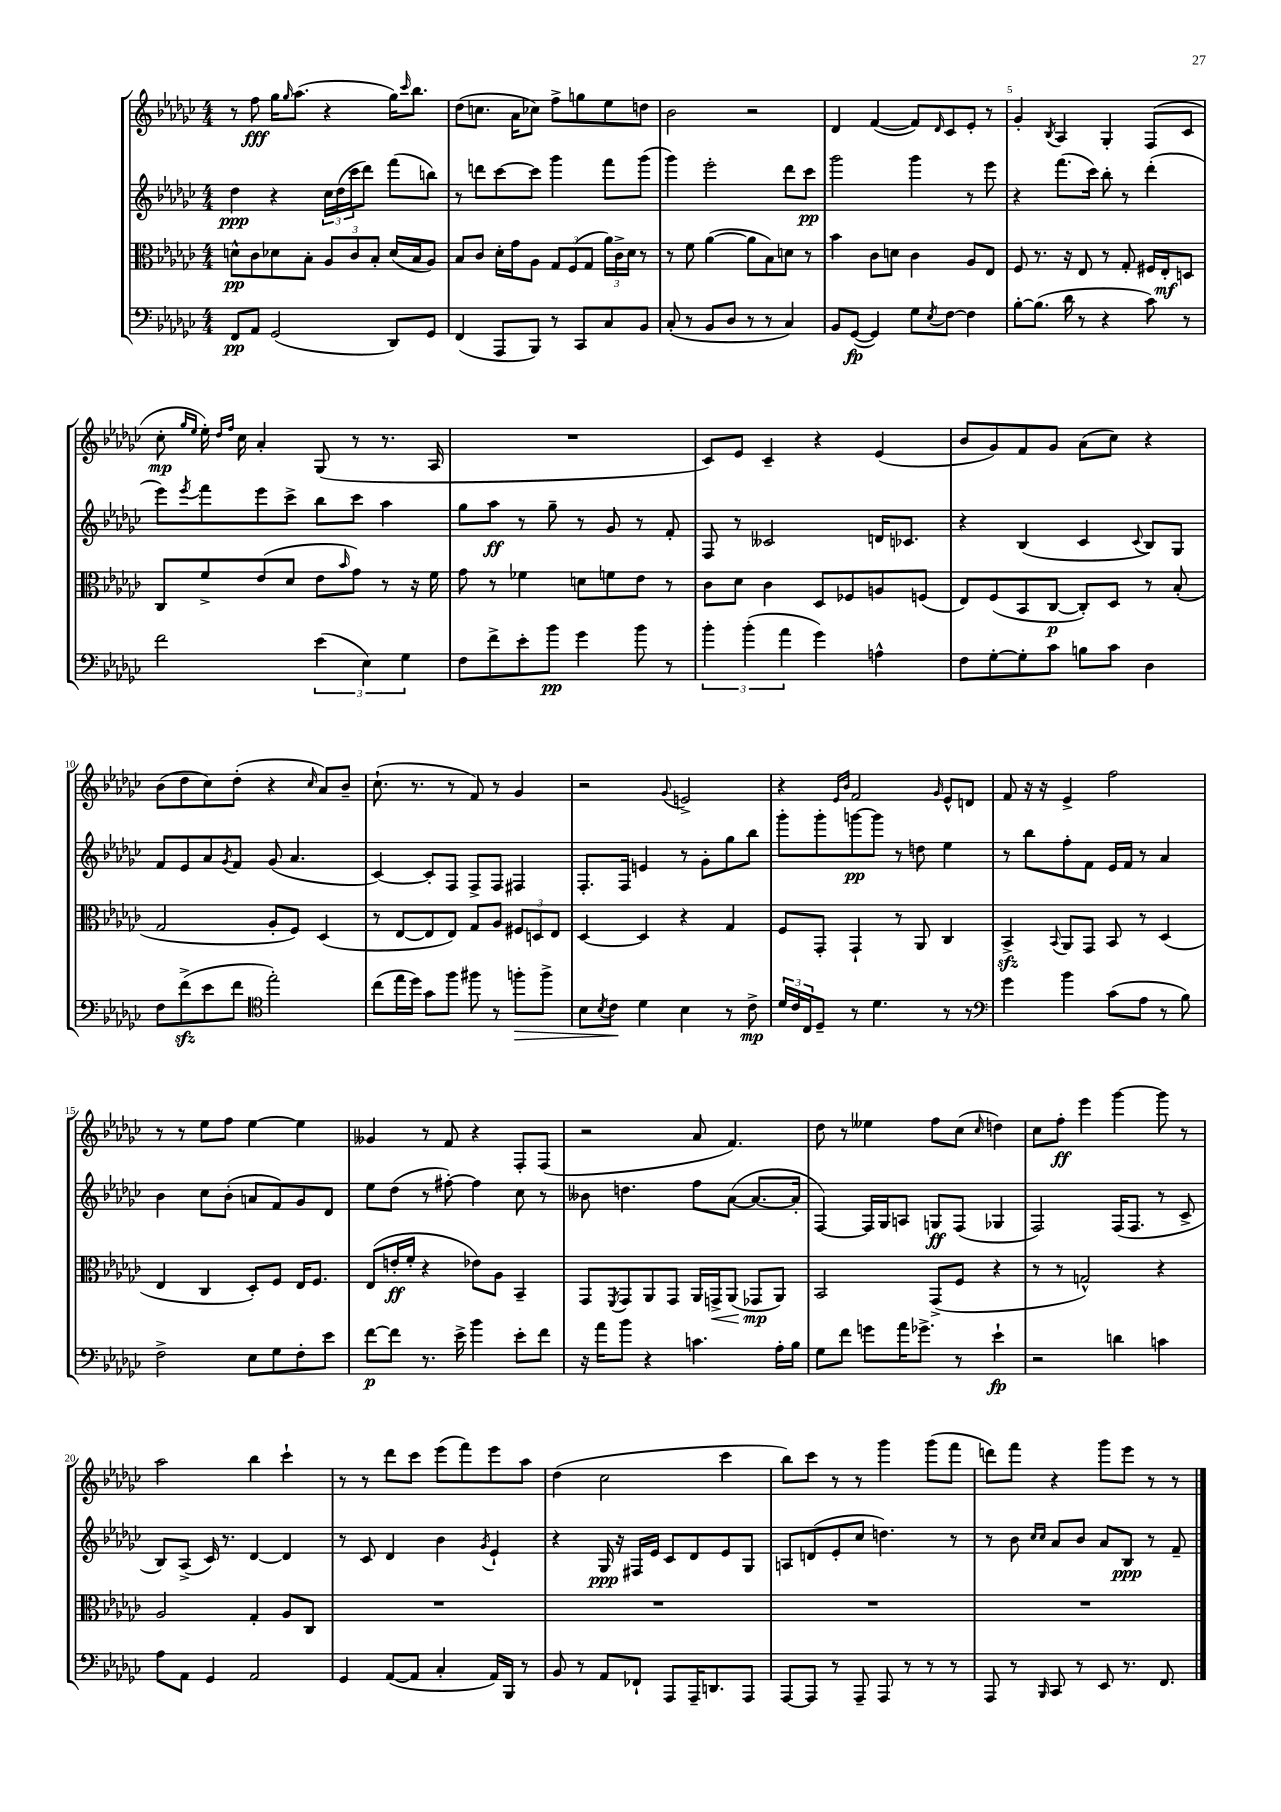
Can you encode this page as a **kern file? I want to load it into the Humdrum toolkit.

**kern	**kern	**kern	**kern
*staff4	*staff3	*staff2	*staff1
*clefF4	*clefC3	*clefG2	*clefG2
*k[b-e-a-d-g-c-]	*k[b-e-a-d-g-c-]	*k[b-e-a-d-g-c-]	*k[b-e-a-d-g-c-]
*M4/4	*M4/4	*M4/4	*M4/4
8FF/L	8d^^\L	4dd-\	8r
8AA-/J	8c-\	.	8ff\
(2GG-/	8d-\	4r	16gg-\LK
.	.	.	16qqgg-/
.	.	.	(8.aa-\J
.	8B-'\J	.	.
.	12A-/L	24cc-\LL	4r
.	.	(24dd-\	.
.	12c-/	24ccc-\J	.
.	.	8ddd-\J)	.
.	12B-'/J	.	.
8DD-/L)	(16d-/LL	(8fff\L	16gg-\LK)
.	.	.	16qqccc-/
.	16B-/J	.	8.bb-\J
8GG-/J	8A-/J)	8bb\J)	.
=	=	=	=
(4FF/	8B-/L	8r	(8dd-\L
.	8c-/J	8ddd\L	8.cc\J
8AAA-/L	16d-'\LL	[8ccc-\	.
.	16g-\J	.	16a-\LK
8BBB-/J)	8A-\J	8ccc-\]J	8cc-\J)
8r	12G-/L	4ggg-\	8ff^\L
.	(12F/	.	.
8CC-/L	.	.	8gg\
.	12G-/J	.	.
8C-/	24a-\LL)	8fff\L	8ee-\
.	24c-^\	.	.
.	24d-\JJ	.	.
8BB-/J	8r	(8ggg-\J	8dd\J
=	=	=	=
(8C-'/	8r	4ggg-\)	2b-\
8r	8f\	.	.
8BB-/L	([4a-\	2eee-'\	.
8D-/J	.	.	.
8r	8a-\]L	.	2r
8r	8B-\)	.	.
4C-/)	8d\J	8ddd-\L	.
.	8r	8ccc-\J	.
=	=	=	=
8BB-/L	4b-\	2ggg-\	4d-/
([8GG-/J	.	.	.
4GG-/])	8c-\L	.	([4f/
.	8d\J	.	.
8G-\L	4c-\	4ggg-\	8f/]L)
8qE-/	.	.	16qqd-/
[8F\J	.	.	8c-/
4F\]	8A-/L	8r	8e-'/J
.	8E-/J	8eee-\	8r
=	=	=	=
[8B-'\L	8F/	4r	4g-'/
(8.B-\]J	8.r	.	.
.	.	.	8qB-/
.	.	(8.fff\L	4A-/
16d-\	16r	.	.
8r	8E-/	.	.
.	.	16ccc-\Jk)	.
4r	8r	8bb-'\	4G-'/
.	8G-'/	8r	.
8c-\)	16F#/LL	(4ddd-'\	(8F/L
.	16E-'/J	.	.
8r	8D/J	.	8c-/J
=	=	=	=
2f\	8C-/L	8eee-\L)	8cc-'\
.	.	.	16qqgg-/LL
.	.	8qeee-/	16qqee-/JJ
.	8f^/	8fff\	16ee-'\)
.	.	.	16qqdd-/LL
.	.	.	16qqff/JJ
.	.	.	16cc-\
.	(8e-/	8eee-\	4a-'/
.	8d-/J	8ccc-^\J	.
(6e-\	8e-\L	8bb-\L	(8G-/
.	16qqb-/	.	.
.	8g-\J)	8ccc-\J	8r
6E-\)	.	.	.
.	8r	4aa-\	8.r
6G-\	.	.	.
.	16r	.	.
.	16f\	.	16A-/
=	=	=	=
8F\L	8g-\	8gg-\L	1r
8f^\	8r	8aa-\J	.
8e-'\	4f-\	8r	.
8b-\J	.	8gg-~\	.
4g-\	8d\L	8r	.
.	8f\	8g-/	.
8b-\	8e-\J	8r	.
8r	8r	8f'/	.
=	=	=	=
6b-'\	8c-\L	8F/	8c-/L)
.	8d-\J	8r	8e-/J
(6b-'\	.	.	.
.	4c-\	2c--/	4c-~/
6a-\	.	.	.
4g-\)	8D-/L	.	4r
.	8F-/	.	.
4A^^\	8A/	16d/LK	(4e-/
.	.	8.c-/J	.
.	(8F/J	.	.
=	=	=	=
8F\L	8E-/L)	4r	8b-/L
[8G-'\	(8F/	.	8g-/)
8G-'\]	8BB-/	(4B-/	8f/
8c-\J	[8C-/J	.	8g-/J
8B\L	8C-'/]L)	4c-/	(8a-\L
8c-\J	8D-/J	.	8cc-\J)
.	.	8qqc-/	.
4D-\	8r	8B-/L)	4r
.	(8B-'/	8G-/J	.
=	=	=	=
8F\L	2G-/	8f/L	(8b-\L
(8f^\	.	8e-/	8dd-\
8e-\	.	8a-/	8cc-\)
.	.	8qg-/	.
8f\J	.	8f/J	(8dd-'\J
*clefC4	*	*	*
2ee-'\)	8A-'/L	(8g-/	4r
.	8F/J)	4.a-/	.
.	.	.	16qqcc-/
.	(4D-/	.	8a-/L)
.	.	.	8b-~/J
=	=	=	=
(8cc-\L	8r	[4c-/)	(8.cc-`\
16ee-\L	[8E-/L	.	.
16dd-\JJ)	.	.	8.r
8g-\L	8E-/]	8c-'/]L	.
8ff\J	8E-/J)	8F/J	8r
8ff#\	8G-/L	8F^/L	8f/)
8r	8A-/J	8F/J	8r
8ff'\L	12F#/L	4F#/	4g-/
.	12D/	.	.
8ff^\J	.	.	.
.	12E-/J	.	.
=	=	=	=
8B-\L	[4D-/	8.F'/L	2r
8qB-/	.	.	.
8c-\J	.	.	.
.	.	16F/Jk	.
4d-\	4D-/]	4e/	.
.	.	.	8qqg-/
4B-\	4r	8r	2e^/
.	.	8g-'\L	.
8r	4G-/	8gg-\	.
8c-^\	.	8bb-\J	.
=	=	=	=
24d-/LL	8F/L	8ggg-'\L	4r
24c-/	.	.	.
24C-/J	.	.	.
8D-~/J	8GG-'/J	8ggg-'\	.
.	.	.	16qqe-/LL
.	.	.	16qqb-/JJ
8r	4GG-`/	[8ggg\	2f/
4.d-\	.	8ggg\]J	.
.	8r	8r	.
.	8AA-/	8dd\	.
.	.	.	16qqg-/
8r	4C-/	4ee-\	8e-^^/L
8r	.	.	8d/J
=	=	=	=
*clefF4	*	*	*
4g-\	4BB-^/	8r	8f/
.	.	8bb-\L	16r
.	.	.	16r
.	8qqBB-/	.	.
4b-\	8AA-/L	8ff'\	4e-^/
.	8GG-/J	8f\J	.
(8c-\L	8BB-/	16e-/LL	2ff\
.	.	16f/JJ	.
8A-\J	8r	8r	.
8r	(4D-/	4a-/	.
8B-\)	.	.	.
=	=	=	=
2F^\	4E-/	4b-\	8r
.	.	.	8r
.	4C-/	8cc-\L	8ee-\L
.	.	(8b-'\J	8ff\J
8E-\L	8D-'/L)	8a/L	[4ee-\
8G-\	8F/J	8f/)	.
8F'\	16E-/LK	8g-/	4ee-\]
.	8.F/J	.	.
8e-\J	.	8d-/J	.
=	=	=	=
[8f\L	(8E-/L	8ee-\L	4g--/
8f\]J	16e'/L	(8dd-\J	.
.	16f'/JJ	.	.
8.r	4r	8r	8r
.	.	[8ff#'\)	8f/
16e-^\	.	.	.
4b-\	8e-\L)	4ff#\]	4r
.	8A-\J	.	.
8e-'\L	4BB-~/	8cc-\	8F'/L
8f\J	.	8r	(8F/J
=	=	=	=
16r	8GG-/L	8b--\	2r
16a-\LK	.	.	.
.	8qFF/	.	.
8b-\J	8GG-/	4.dd\	.
4r	8AA-/	.	.
.	8GG-/J	.	.
4.c\	16AA-/LL	8ff\L	8a-/
.	16GG^/J	.	.
.	(8AA-/J	([8a-\J	4.f/)
.	8GG-/L	8.a-/_L	.
16A-'\LL	8AA-/J)	.	.
16B-\JJ	.	16a-'/]Jk	.
=	=	=	=
8G-\L	2BB-/	[4F/)	8dd-\
8f\J	.	.	8r
8g\L	.	16F/]LL	4ee--\
.	.	16G-/J	.
16a-\K	.	8A/J	.
8.g-^\J	.	.	.
.	(8GG-^/L	8G/L	8ff\L
8r	8F/J	(8F/J	(8cc-\J
.	.	.	16qqcc-/
4e-`\	4r	4G-/	4dd\)
=	=	=	=
2r	8r	2F/)	8cc-\L
.	8r	.	8ff'\J
.	2G^^/)	.	4eee-\
4d\	.	(16F/LK	[4ggg-\
.	.	8.F/J	.
4c\	4r	8r	8ggg-\]
.	.	8c-^/	8r
=	=	=	=
8A-\L	2A-/	8B-/L)	2aa-\
8AA-\J	.	(8A-^/J	.
4GG-/	.	16c-/)	.
.	.	8.r	.
2AA-/	4G-'/	[4d-/	4bb-\
.	8A-/L	4d-/]	4ccc-`\
.	8C-/J	.	.
=	=	=	=
4GG-/	1r	8r	8r
.	.	8c-/	8r
([8AA-/L	.	4d-/	8ddd-\L
8AA-/]J	.	.	8ccc-\J
4C-'/	.	4b-\	(8eee-\L
.	.	.	8fff\)
.	.	8qg-/	.
16AA-/LL)	.	4e-`/	8eee-\
16BBB-/JJ	.	.	.
8r	.	.	8aa-\J
=	=	=	=
8BB-/	1r	4r	(4dd-\
8r	.	.	.
8AA-/L	.	16G-/	2cc-\
.	.	16r	.
8FF-`/J	.	16F#/LL	.
.	.	16e-/JJ	.
8AAA-/L	.	8c-/L	.
16AAA-~/K	.	8d-/	.
8.DD/	.	.	.
.	.	8e-/	4ccc-\
8AAA-/J	.	8G-/J	.
=	=	=	=
[8AAA-/L	1r	8A/L	8bb-\L)
8AAA-/]J	.	(8d/	8ccc-\J
8r	.	8e-'/	8r
8AAA-~/	.	8cc-/J	8r
8AAA-/	.	4.dd\)	4ggg-\
8r	.	.	.
8r	.	.	(8ggg-\L
8r	.	8r	8fff\J
=	=	=	=
8AAA-/	1r	8r	8ddd\L)
8r	.	8b-\	8fff\J
.	.	16qqcc-/LL	.
16qqBBB-/	.	16qqcc-/JJ	.
8CC-/	.	8a-/L	4r
8r	.	8b-/J	.
8EE-/	.	8a-/L	8ggg-\L
8.r	.	8B-/J	8eee-\J
.	.	8r	8r
8.FF/	.	.	.
.	.	8f~/	8r
==	==	==	==
*-	*-	*-	*-
